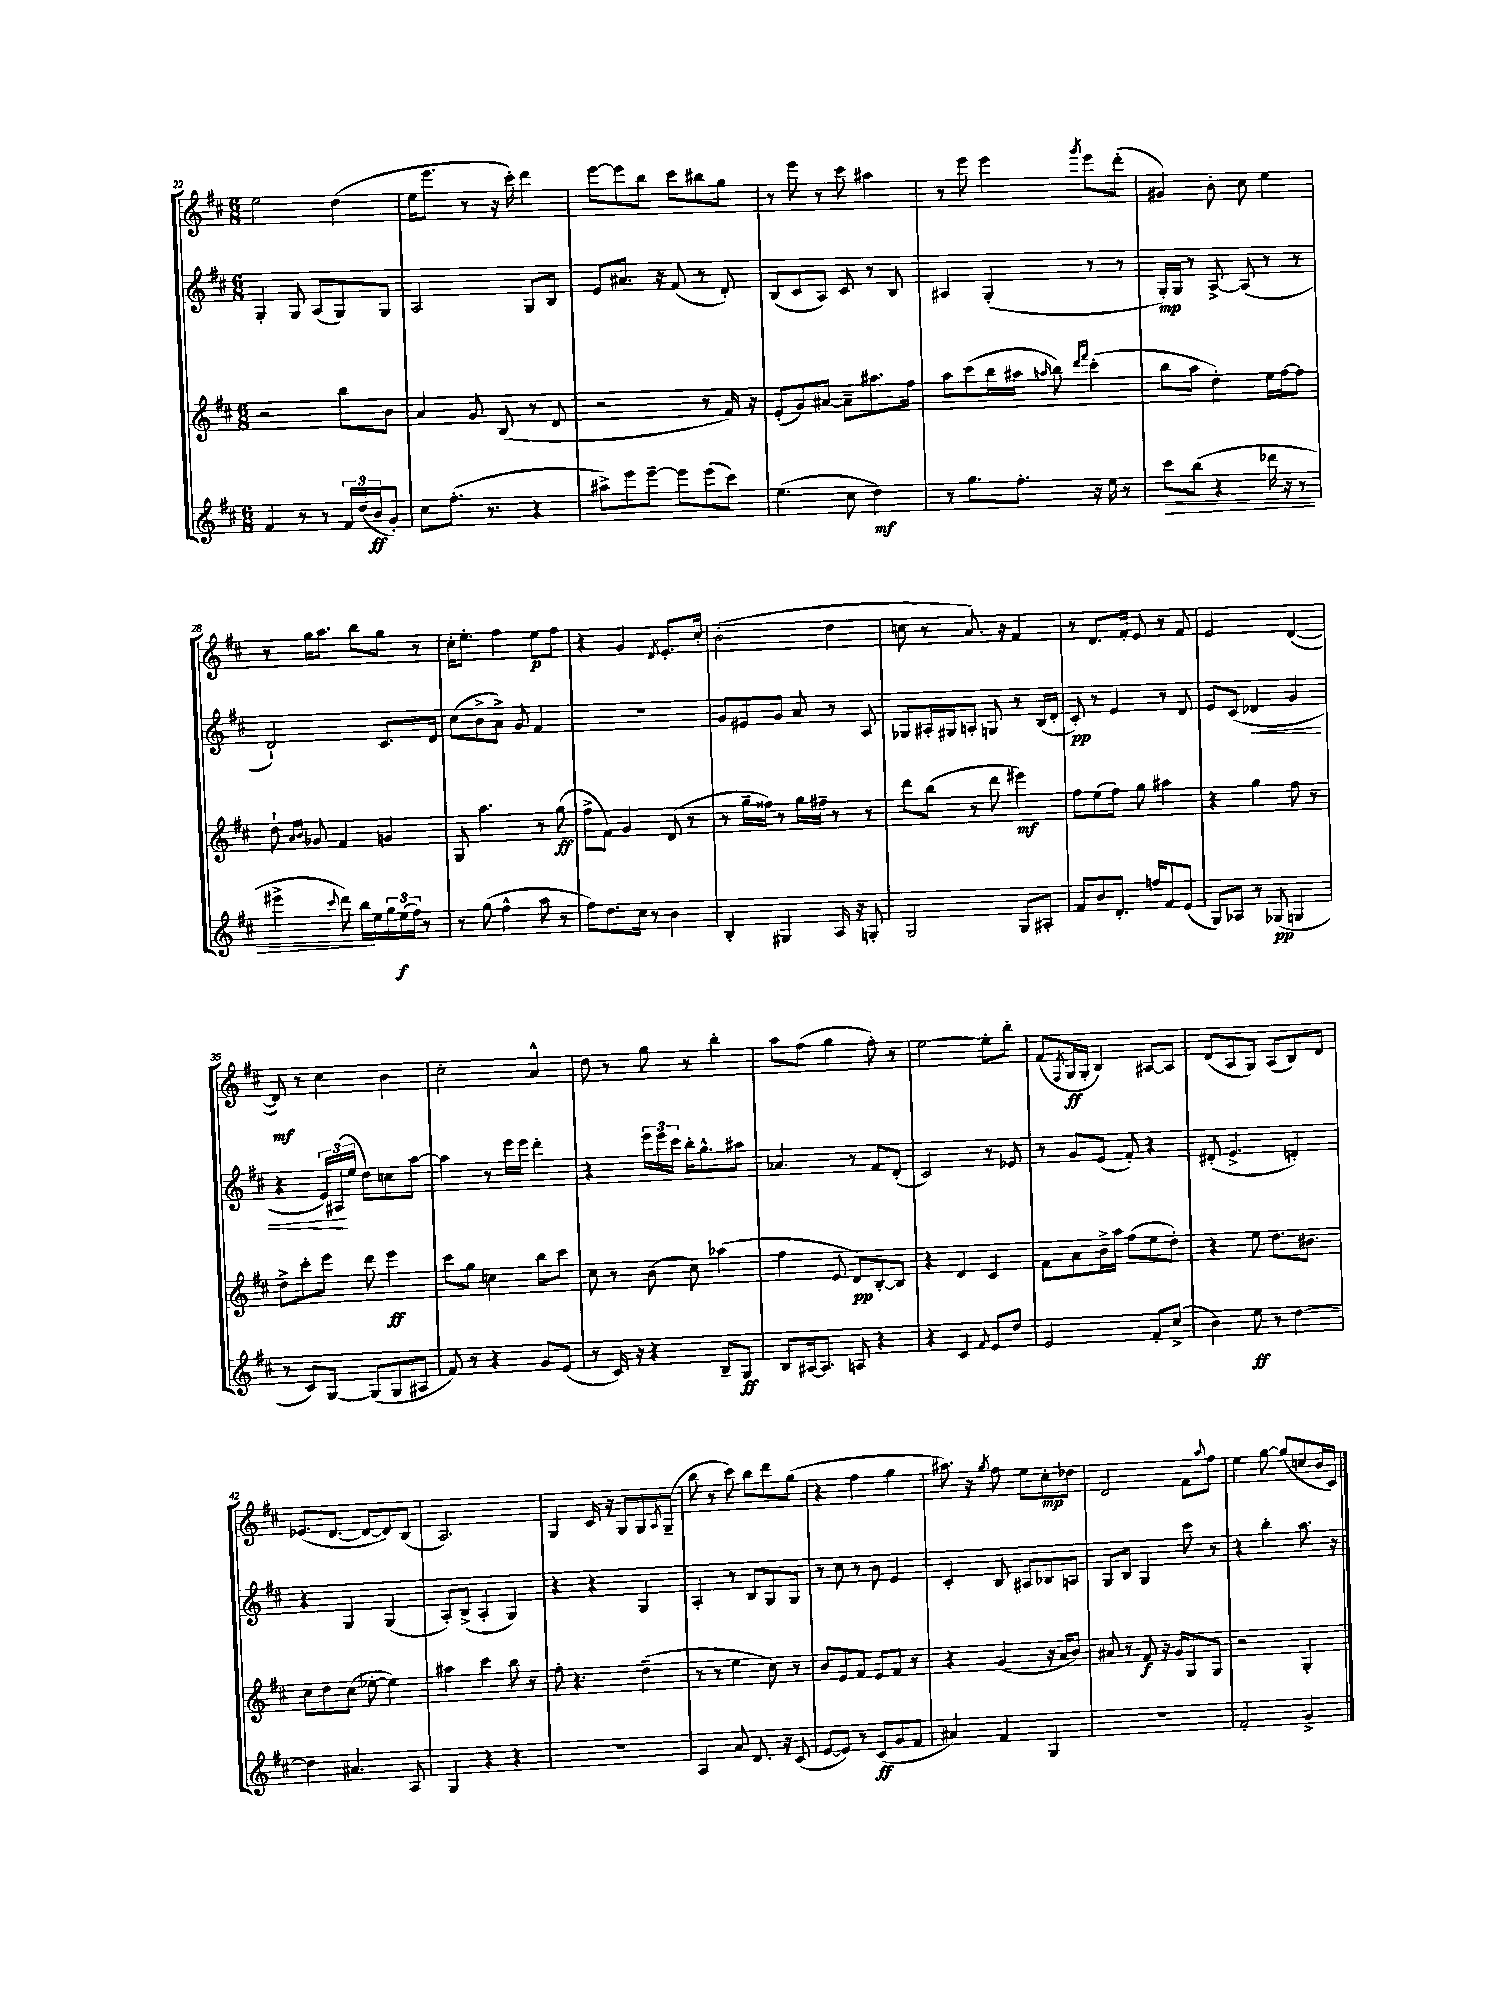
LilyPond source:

<<
\new StaffGroup <<
\new Staff = "s0" {
    \clef treble \key d \major \numericTimeSignature \time 6/8
    e''2 d''4( |
    e''16 e'''8. r8 r16 cis'''16-.) d'''4 |
    e'''8~ e'''8 b''8 cis'''8 bis''8 g''8 |
    r8 e'''8 r8 cis'''8 ais''4 |
    r8 e'''8 e'''4 \acciaccatura { g'''8 } e'''8 d'''8-.( |
    gis'4) b'8-. cis''8 e''4 |
    r8 g''16 a''8. b''8 g''8 r8 |
    cis''16-. e''8.-. fis''4 e''8\p fis''8 |
    r4 g'4 \acciaccatura { d'8 } e'8.-. cis''16-. |
    b'2-.( d''4 |
    c''8 r8 a'8.) r16 fis'4 |
    r8 d'8. fis'16-. e'8 r8 fis'8 |
    e'2 d'4~( |
    d'8\mf) r8 cis''4 b'4 |
    cis''2-. a'4-^ |
    d''8 r8 g''8 r8 b''4-. |
    a''8 fis''8( g''4 fis''8-.) r8 |
    e''2~ e''8-. b''8-. |
    fis'8( \acciaccatura { fis8 } g16\ff g16-. b4) ais8~ ais8 |
    d'8( a8 g8) a8( b8) d'8 |
    ees'8.( d'8.~ d'8~ d'8) b8( |
    a2.) |
    g4 cis'16 r16 g8 g8 \acciaccatura { a8 } g8--( |
    b''8 r8 cis'''8) b''8 d'''8 g''8( |
    r4 fis''4 g''4 |
    ais''8.) r16 \acciaccatura { g''8 } fis''8 e''8 cis''8-.\mp des''8 |
    d'2 fis'8 \appoggiatura { a''8 } fis''8 |
    e''4 g''8~ g''8( c''8 b'16 cis'16) \bar "|." |
}
\new Staff = "s1" {
    \clef treble \key d \major \numericTimeSignature \time 6/8
    g4-. g8 a8( g8) g8 |
    a2 g8 b8 |
    e'8 ais'8. r16 fis'8( r8 d'8-.) |
    b8( cis'8 a8) cis'8 r8 b8 |
    ais4 g4-.( r8 r8 |
    g16-.\mp) g16 r8 a8~-> a8( r8 r8 |
    d'2-!) cis'8. d'16 |
    cis''8( b'8-> a'8->) g'8 fis'4 |
    R2. |
    g'8 eis'8 g'8 a'8 r8 a8 |
    ges8 ais16-. gis16 a8-. g8 r8 b16( d'16-. |
    cis'8-.\pp) r8 e'4 r8 d'8 |
    e'8 cis'8( des'4\< g'4 |
    r4 \tuplet 3/2 { e'16) ais16\!( e''16 } d''8) c''8 a''8~ |
    a''4 r8 e'''16 e'''16 d'''4-. |
    r4 \tuplet 3/2 { e'''16 e'''16 cis'''16 } b''16-. g''8.-^ ais''8 |
    aes'4. r8 fis'8 d'8-.( |
    cis'2) r8 ees'8 |
    r8 g'8 e'8( fis'8-.) r4 |
    dis'8-.( e'4.-> d'4-.) |
    r4 g4 g4( |
    a8-.) b8->( a4-. g4) |
    r4 r4 g4 |
    a4-. r8 b8 g8 g8 |
    r8 cis''8 r8 b'8 e'4 |
    cis'4-. b8 ais8 bes8 a8 |
    g8 b8 g4 cis'''8 r8 |
    r4 b''4-. a''8. r16 \bar "|." |
}
\new Staff = "s2" {
    \clef treble \key d \major \numericTimeSignature \time 6/8
    r2 b''8 b'8 |
    a'4 g'8 b8( r8 d'8 |
    r2 r8 fis'16) r16 |
    e'8-.( g'8) ais'8~ ais'8-- ais''8. fis''16 |
    a''8 cis'''8( b''16 ais''16 \grace { a''16 } b''8) \grace { d'''16 fis'''16 } cis'''4-.( |
    b''8 a''8 d''4-.) e''16 fis''16~ fis''8 |
    d''8-! \grace { a'16 b'16 } ges'8 fis'4 g'4 |
    g8 a''4. r8 g''8\ff( |
    fis''8-> fis'8) g'4 d'8( r8 |
    r8 g''16-- fisis''16) r8 g''16 fis''16-- r8 r8 |
    d'''8 b''8( r8 d'''8 eis'''4\mf) |
    fis''8 e''8( fis''8) g''8 ais''4 |
    r4 g''4 fis''8 r8 |
    d''8-> cis'''8-. e'''8 d'''8 e'''4\ff |
    cis'''8 g''8 c''4 b''8 cis'''8 |
    cis''8 r8 b'8( cis''8) aes''4( |
    fis''4 e'8 d'8\pp) b8~-. b8 |
    r4 d'4 cis'4 |
    fis'8 a'8 b'16-> a''16 fis''8( e''8 d''8-.) |
    r4 e''8 d''8. bis'8. |
    cis''8 d''8 cis''8( ees''8~-. ees''4) |
    ais''4 cis'''4 b''8 r8 |
    fis''8-. r4. d''4--( |
    r8 r8 e''4 cis''8) r8 |
    b'8 e'8 fis'8 e'8 fis'8 r8 |
    r4 g'4( r16 a'16 b'8) |
    ais'8 r8 fis'8\f r16 g'16 g8 g8 |
    r2 g4-. \bar "|." |
}
\new Staff = "s3" {
    \clef treble \key d \major \numericTimeSignature \time 6/8
    fis'4 r8 r8 \tuplet 3/2 { fis'16 d''16( b'16\ff } g'8-.) |
    cis''8 fis''8.-.( r8. r4 |
    ais''8->) e'''8 e'''8~-- e'''8 e'''8( cis'''8) |
    e''4.( cis''8 d''4\mf) |
    r8 g''8. fis''8.-. r16 e''16 r8 |
    cis'''8\> b''8( r4 des'''16 r16 r8 |
    eis'''4-> \appoggiatura { cis'''8 } d'''8) b''16\! e''16 \tuplet 3/2 { g''16 e''16\f( fis''16) } r8 |
    r8 g''8( fis''4-^ a''8 r8 |
    fis''8) d''8. cis''16 r8 b'4 |
    b4-. gis4 a16 r16 g8-. |
    g2 g8 ais8-. |
    fis'8 b'8 d'8.-. f''16 fis'8 e'8( |
    g8) aes8 r8 ges8\pp( g4 |
    r8 cis'8) g8~ g8( g8 ais8 |
    fis'8) r8 r4 g'8 e'8( |
    r8 cis'16) r16 r4 b8-- g8\ff |
    b8 ais16~ ais8. a8 r4 |
    r4 cis'4 \appoggiatura { fis'8 } e'8 d''8 |
    e'2 fis'8-. cis''8->( |
    b'4) e''8\ff r8 d''4~ |
    d''4 ais'4. a8 |
    g4 r4 r4 |
    R2. |
    a4 a'8 d'8. r16 cis'8( |
    e'8~ e'8) r8 cis'8\ff( g'8 fis'8 |
    ais'4) fis'4 g4 |
    R2. |
    fis'2-. g'4-> \bar "|." |
}
>>
>>
\layout { \context { \Score currentBarNumber = #22 } }
